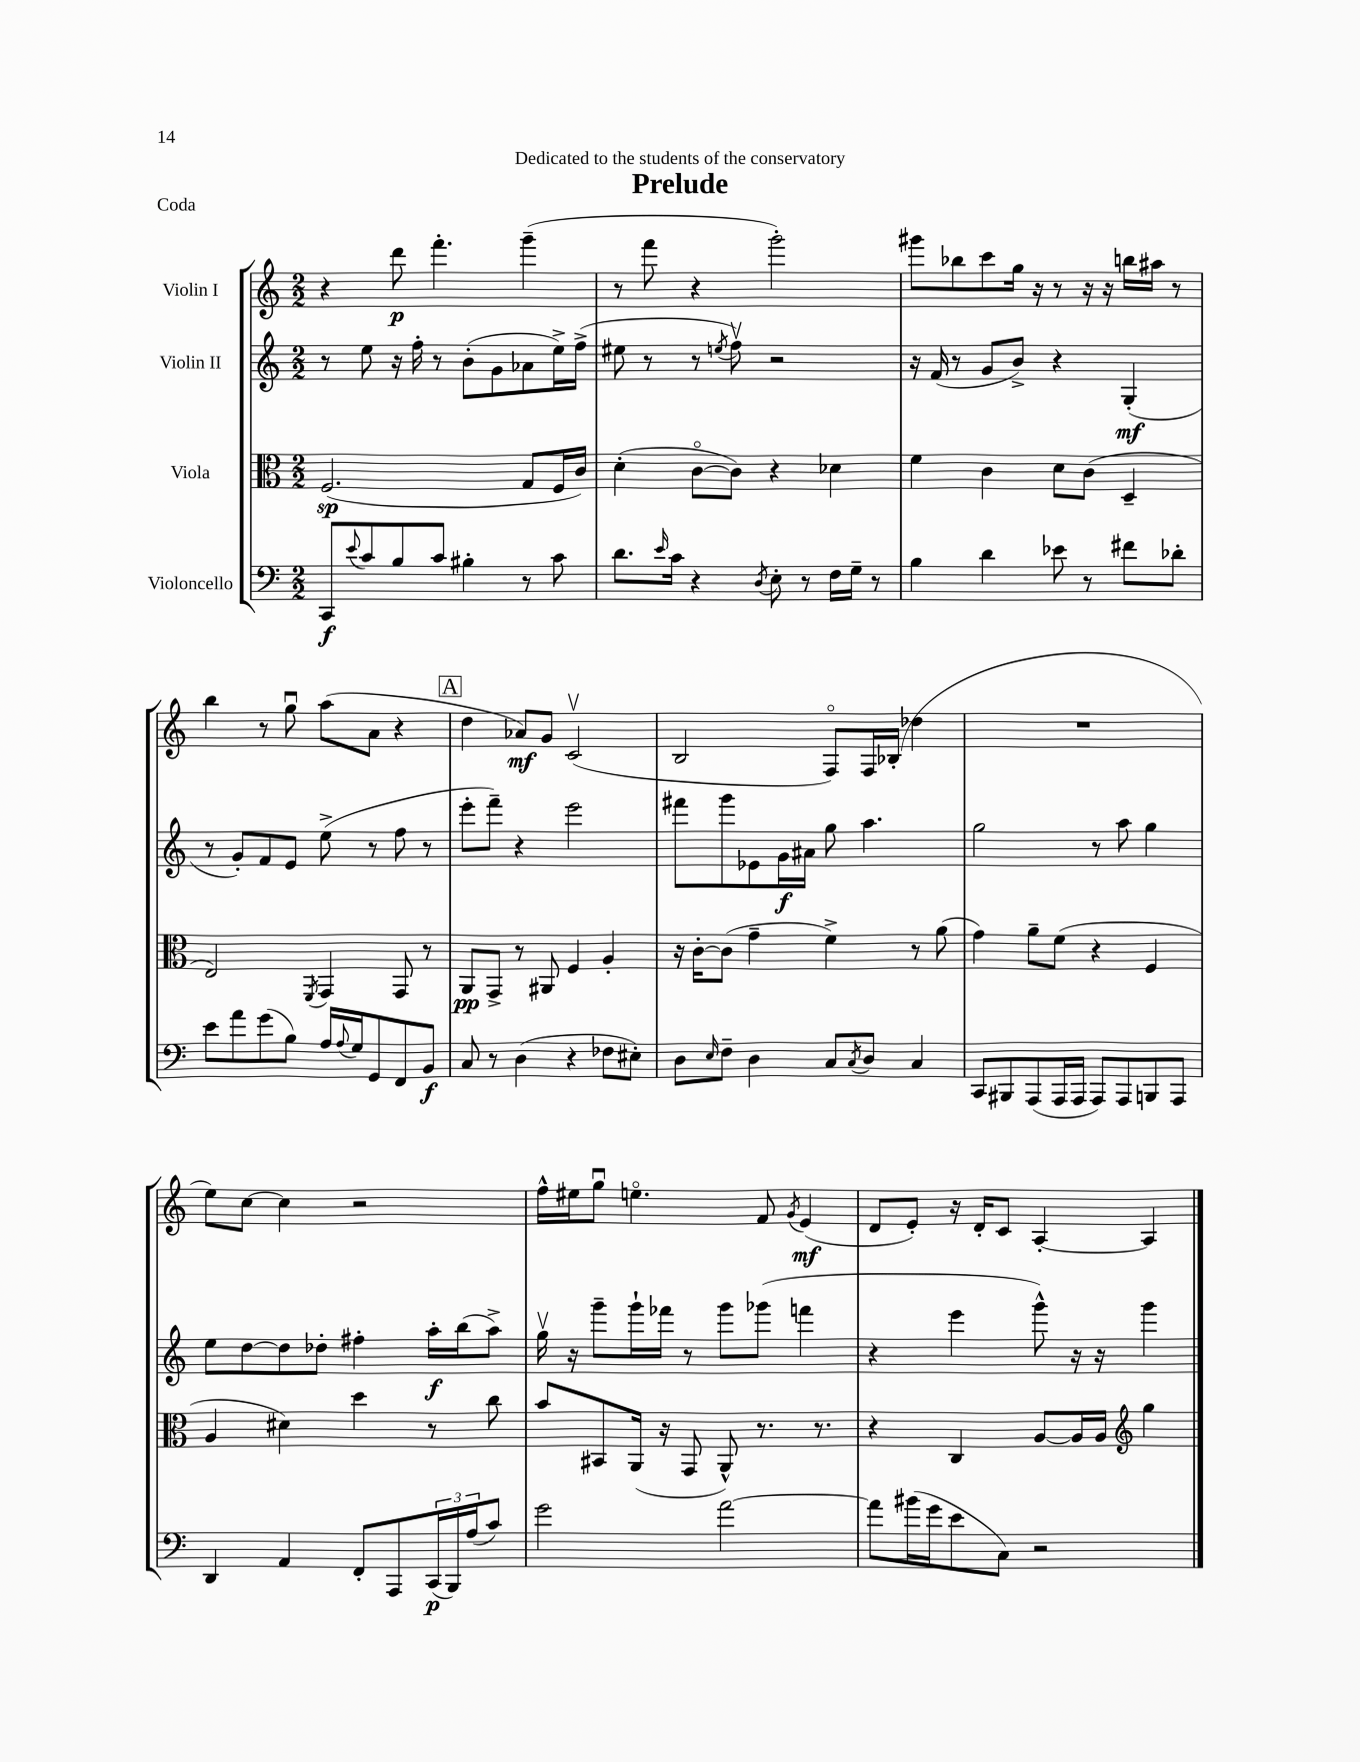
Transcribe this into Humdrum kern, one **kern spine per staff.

**kern	**kern	**kern	**kern
*staff4	*staff3	*staff2	*staff1
*clefF4	*clefC3	*clefG2	*clefG2
*k[]	*k[]	*k[]	*k[]
*M2/2	*M2/2	*M2/2	*M2/2
8CC	(2.F	8r	4r
8qqe	.	.	.
8c	.	8ee	.
8B	.	16r	8ddd
.	.	16ff'	.
8c	.	8r	4.fff'
4B#'	.	(8b'	.
.	.	8g	.
8r	8G	8a-	(4ggg~
8c	16F	16ee^)	.
.	16c)	(16ff^	.
=	=	=	=
8.d	(4d'	8ee#	8r
.	.	8r	8fff
16qqe	.	.	.
16c	.	.	.
4r	[8co	8r	4r
.	.	8qee	.
.	8c])	8ffv)	.
8qD	.	.	.
8E'	4r	2r	2ggg')
8r	.	.	.
16F	4d-	.	.
16G~	.	.	.
8r	.	.	.
=	=	=	=
4B	4f	16r	8ggg#
.	.	(16f	.
.	.	8r	8bb-
4d	4c	8g	8ccc
.	.	8b^)	16gg
.	.	.	16r
8e-	8d	4r	8r
8r	(8c	.	16r
.	.	.	16r
8f#	4D~	(4G'	16bb
.	.	.	16aa#
8d-'	.	.	8r
=	=	=	=
8e	2E)	8r	4bb
8a	.	8g')	.
(8g	.	8f	8r
8B)	.	8e	8ggu
.	8qFF	.	.
16A	4GG	(8ee^	(8aa
8qqA	.	.	.
16G	.	.	.
8GG	.	8r	8a
8FF	8GG	8ff	4r
8BB	8r	8r	.
=	=	=	=
8C	8AA	8eee'	4dd
8r	8GG^	8fff~)	.
(4D	8r	4r	8a-)
.	8AA#	.	8g
4r	4F	2eee	(2cv
8F-	4A'	.	.
8E#')	.	.	.
=	=	=	=
8D	16r	8fff#	2B
.	[16c'	.	.
16qqE	.	.	.
8F~	(8c]	8ggg	.
4D	4g~	8e-	.
.	.	16g	.
.	.	16a#	.
8C	4f^)	8gg	8Fo)
8qC	.	.	.
8D	.	4.aa	16F
.	.	.	(16B-'
4C	8r	.	4dd-
.	(8a	.	.
=	=	=	=
8CC	4g)	2gg	1r
8BBB#	.	.	.
(8AAA	8a~	.	.
16AAA	(8f	.	.
16AAA	.	.	.
8AAA)	4r	8r	.
8AAA	.	8aa	.
8BBB	4F	4gg	.
8AAA	.	.	.
=	=	=	=
4DD	4A	8ee	8ee)
.	.	[8dd	[8cc
4AA	4d#)	8dd]	4cc]
.	.	8dd-'	.
8FF'	4dd	4ff#'	2r
8AAA	.	.	.
(24CC	8r	16aa'	.
24BBB)	.	.	.
.	.	(16bb	.
(24A	.	.	.
8c)	8cc	8aa^)	.
=	=	=	=
2g	8b	16ggv	16ff^^
.	.	16r	16ee#
.	8BB#	8ggg~	8ggu
.	(16AA	16ggg`	4.eeo
.	16r	16fff-	.
.	8GG	8r	.
[2a	8AA^^)	8ggg	.
.	8.r	(8ggg-	8f
.	.	.	8qg
.	.	4fff	(4e
.	8.r	.	.
=	=	=	=
8a]	4r	4r	8d
(16b#	.	.	8e')
16g	.	.	.
8e	4C	4eee	16r
.	.	.	16d'
8C)	.	.	8c
2r	[8A	8ggg^^)	[4A'
.	16A]	16r	.
.	16A	16r	.
*	*clefG2	*	*
.	4gg	4ggg	4A]
==	==	==	==
*-	*-	*-	*-
